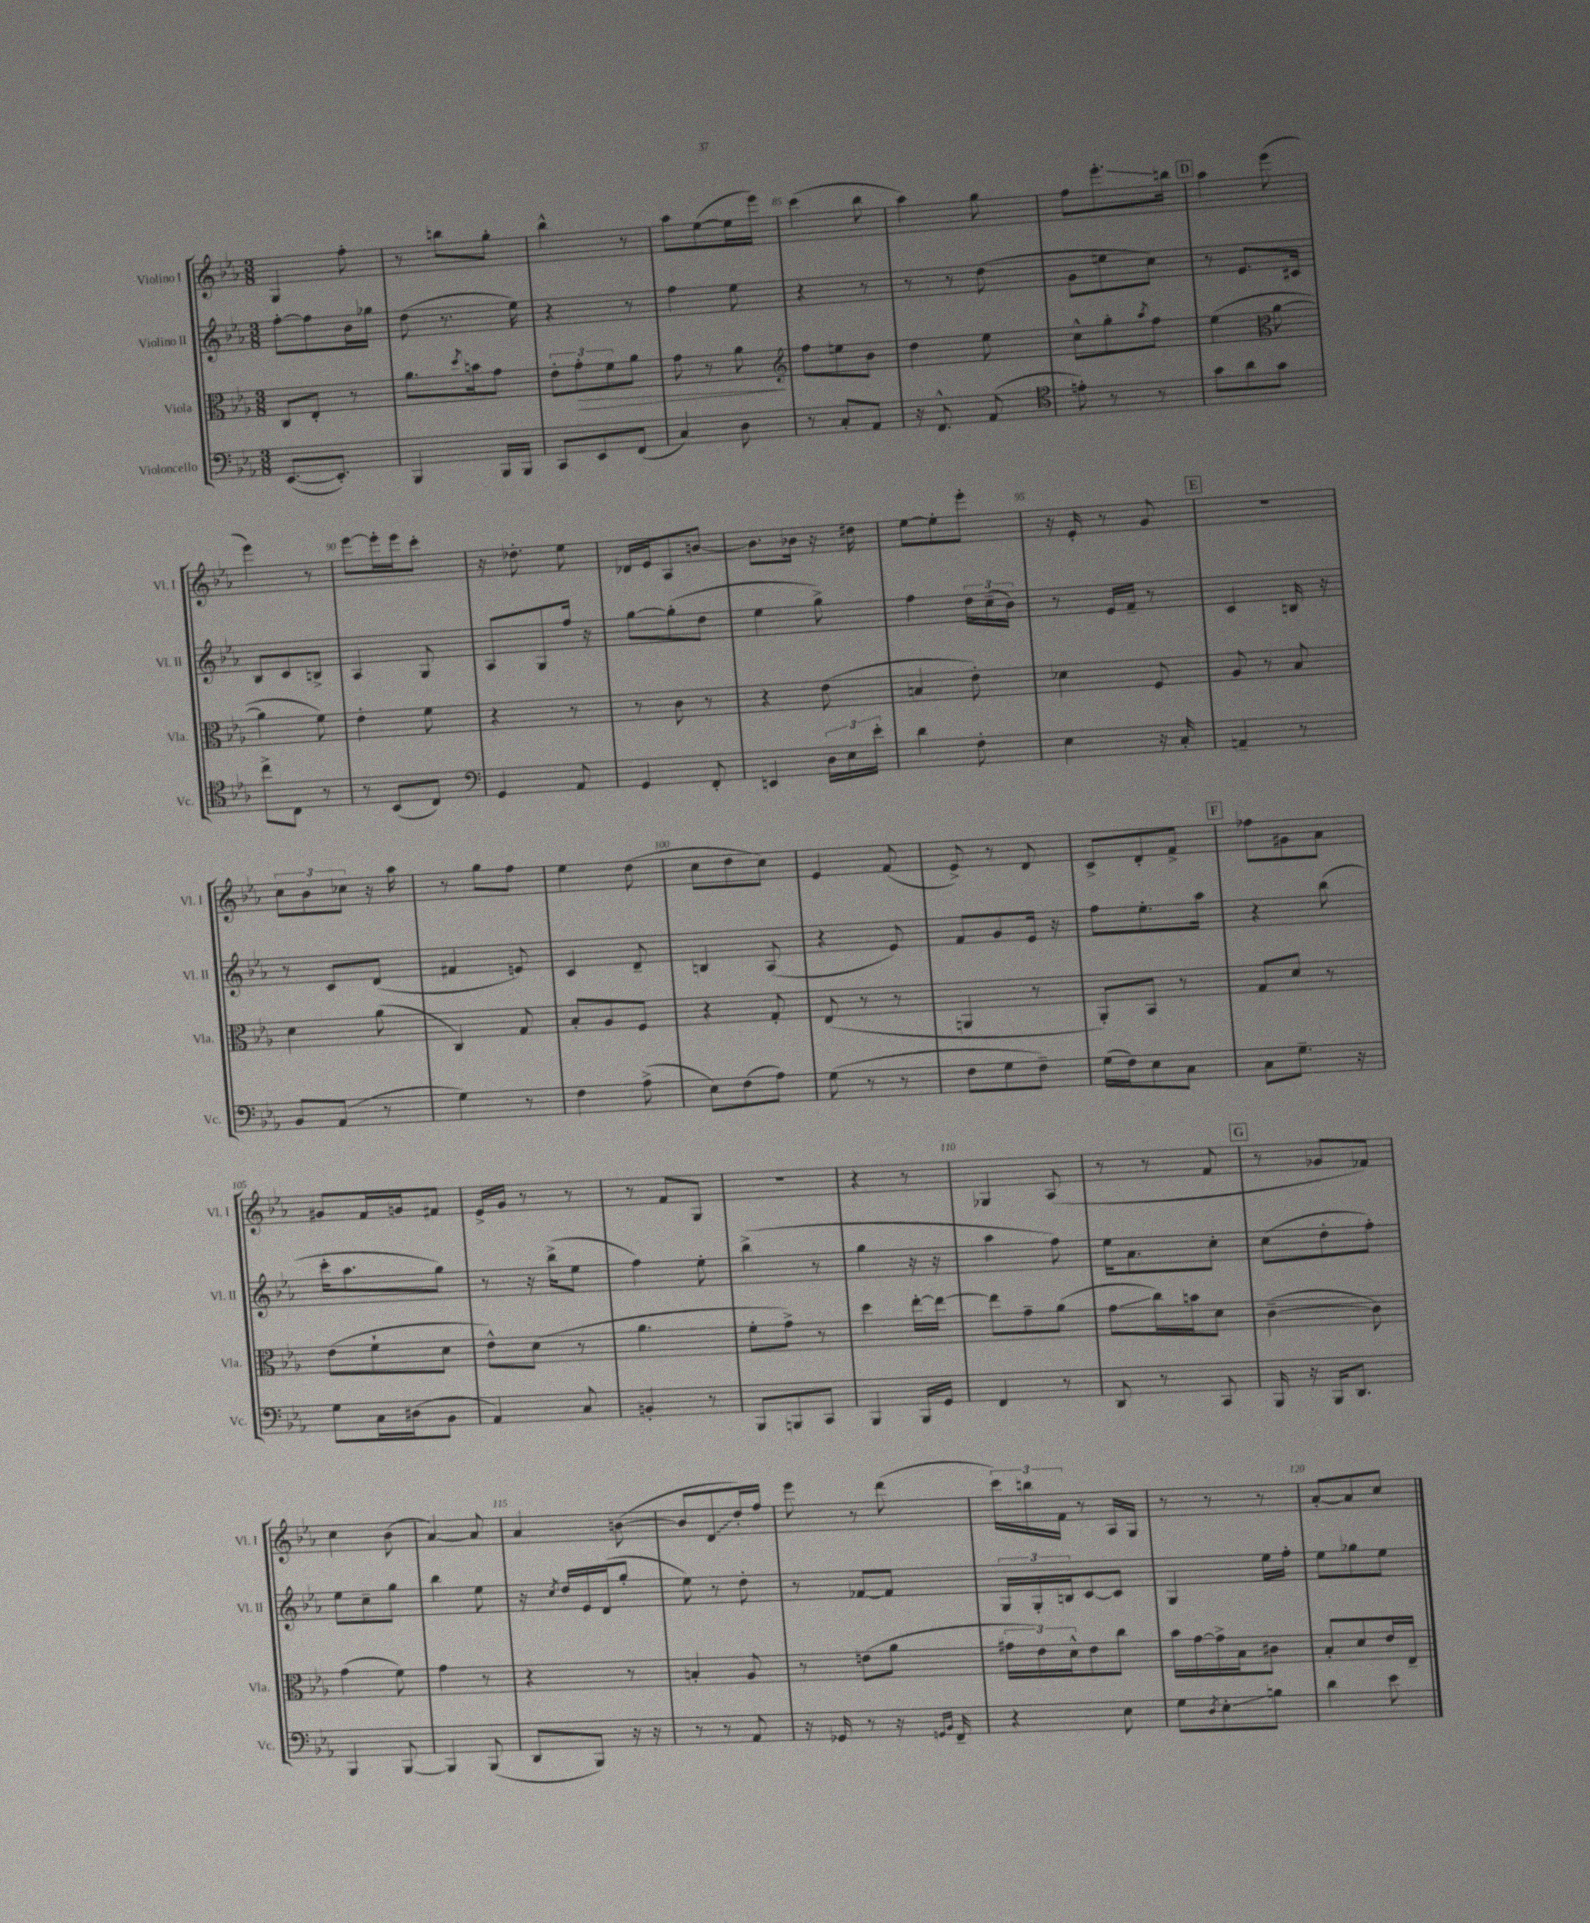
<<
\new StaffGroup <<
\new Staff = "s0" \with { instrumentName = "Violino I" shortInstrumentName = "Vl. I" } {
    \clef treble \key ees \major \numericTimeSignature \time 3/8
    g4 f''8-. |
    r8 b''8 g''8-. |
    bes''4-^ r8 |
    aes''8 ees''8~( ees''16 ees'''16) |
    c'''4( bes''8 |
    aes''4) g''8 |
    f''8 ees'''8.-.\glissando b''16 |
    \mark \markup { \box "D" } aes''4 ees'''8( |
    ees'''4) r8 |
    ees'''8~ ees'''16-. ees'''16 c'''8-. |
    r16 des''8.-. ees''8 |
    des'16 ees'16 aes8 b'8~ |
    b'8. bes'16 r16 dis''16 |
    ees''8~ ees''8-. ees'''8-. |
    r16 ees'16-. r8 g'8 |
    \mark \markup { \box "E" } R4. |
    \tuplet 3/2 { c''8 bes'8 ces''8 } r16 aes''16 |
    r8 g''8 f''8 |
    ees''4 d''8( |
    c''8 d''8 c''8) |
    ees'4 f'8( |
    ees'8->) r8 d'8 |
    c'8-> d'8-. f'8-> |
    \mark \markup { \box "F" } fes''8 gis'8 aes'8 |
    gis'8 f'16 g'16 fis'8 |
    ees'16-> g'16 r8 r8 |
    r8 f'8 g8 |
    R4. |
    r4 r8 |
    ges4 aes8( |
    r8 r8 f'8 |
    \mark \markup { \box "G" } r8 ges'8 fes'8) |
    c''4 bes'8( |
    aes'4~) aes'8 |
    aes'4 b'8~( |
    b'8 \once \override Glissando.style = #'zigzag d'8\glissando d''16-.) f''16 |
    ees'''8 r8 d'''8( |
    \tuplet 3/2 { c'''16) b''16 f'16 } r8 aes16 g16 |
    r8 r8 r8 |
    aes'8~-. aes'8 c''8 \bar "|." |
}
\new Staff = "s1" \with { instrumentName = "Violino II" shortInstrumentName = "Vl. II" } {
    \clef treble \key ees \major \numericTimeSignature \time 3/8
    f''8~-. f''8 bes'16 ges''16 |
    d''8( r8. ees''16) |
    r4 r8 |
    f''4 ees''8 |
    r4 r8 |
    r8 r8 d''8( |
    g'8 e''8 c''8) |
    \mark \markup { \box "D" } r8 ees'8. cis'16 |
    bes8 c'8 b8-> |
    aes4 g8 |
    aes8 g8 f''16 r16 |
    g''8~ g''8-.( d''8 |
    ees''4 g''8->) |
    f''4 \tuplet 3/2 { d''16 c''16--( bes'16) } |
    r8 ees'16 f'16-- r8 |
    \mark \markup { \box "E" } c'4 b16 r16 |
    r8 c'8 d'8( |
    fis'4 e'8) |
    c'4 d'8-- |
    b4 aes8( |
    r4 ees'8) |
    f'8 g'8 ees'16 r16 |
    f''8 ees''8.-. aes''16 |
    \mark \markup { \box "F" } r4 bes''8( |
    c'''16-. aes''8. g''8) |
    r8 r16 bes''16->( ees''8 |
    f''4) ees''8-. |
    bes''4->( r8 |
    g''4 r16 r16 |
    aes''4 f''8) |
    ees''16 aes'8. c''8-. |
    \mark \markup { \box "G" } c''8( d''8-. f''8-.) |
    ees''8 c''8-- g''8 |
    bes''4 ees''8 |
    r16 \acciaccatura { c''8 } d''16 ees'16 d'16( g''8-. |
    ees''8) r8 d''8-. |
    r8 fes'8~ fes'8 |
    \tuplet 3/2 { g16 g16-. b16 } c'8~ c'8 |
    g4 ees''16 f''16-. |
    ees''8 ges''8 ees''8 \bar "|." |
}
\new Staff = "s2" \with { instrumentName = "Viola" shortInstrumentName = "Vla." } {
    \clef alto \key ees \major \numericTimeSignature \time 3/8
    c8 ees8-. r8 |
    aes'8. \acciaccatura { d''8 } b'16 g'8 |
    \tuplet 3/2 { ees'8-. g'8-.\> f'8 } aes'8 |
    g'8 r8 aes'8\! |
    \clef treble f''8 e''8 bes'8 |
    d''4 ees''8 |
    c''8-^ g''8-. \acciaccatura { aes''8 } f''8 |
    \mark \markup { \box "D" } ees''4( \clef alto aes'8~ |
    aes'4 f'8) |
    ees'4-. f'8 |
    r4 r8 |
    r8 c'8 r8 |
    r4 ees'8( |
    b4 ees'8-.) |
    des'4 f8 |
    \mark \markup { \box "E" } aes8 r8 bes8 |
    d'4 aes'8( |
    c4) g8 |
    bes8-. aes8 f8 |
    r4 g8-. |
    ees8( r8 r8 |
    a,4 r8 |
    aes,8-.) bes,8 r8 |
    \mark \markup { \box "F" } g8 d'8 r8 |
    ees'8( f'8-! d'8 |
    ees'8-^) d'8( r8 |
    aes'4. |
    f'8-. g'8->) r8 |
    d''4 ees''16~-. ees''16~ |
    ees''8 g'8-- aes'8( |
    g'8\glissando c''16) b'16 d'8 |
    \mark \markup { \box "G" } c'4~--( c'8) |
    g'4( f'8) |
    g'4 r8 |
    r4 r8 |
    b4-. aes8 |
    r8 e'8( aes'8 |
    \tuplet 3/2 { gis'16 ees'16) d'16-^ } ees'8 c''8 |
    bes'16 g'16~ g'16-> bes16 cis'8 |
    bes8-. d'8 ees'16 ees16-- \bar "|." |
}
\new Staff = "s3" \with { instrumentName = "Violoncello" shortInstrumentName = "Vc." } {
    \clef bass \key ees \major \numericTimeSignature \time 3/8
    ees,8.~( ees,8.-.) |
    bes,,4 bes,,16 bes,,16 |
    c,8 ees,8 f,8( |
    c4) d8 |
    r8 c8-. aes,8 |
    r16 f,8.-^ aes,8( |
    \clef tenor e'8-.) r8 r8 |
    \mark \markup { \box "D" } g'8 aes'8 g'8 |
    c''8-> c8 r8 |
    r8 bes,8( c8) |
    \clef bass g,4 aes,8 |
    g,4 f,8-. |
    e,4 \tuplet 3/2 { d16 ees16 ees'16-. } |
    d'4 f8-. |
    ees4 r16 c16-. |
    \mark \markup { \box "E" } a,4-- r8 |
    bes,8 aes,8( r8 |
    g4) r8 |
    f4 aes8->( |
    ees8) f8( aes8) |
    g8( r8 r8 |
    f8 g8 f8--) |
    g16( f16) ees8 c8 |
    \mark \markup { \box "F" } c8 g8.-- r16 |
    g8 c16 dis16( bes,8 |
    aes,4) c8 |
    b,4-. r8 |
    bes,,8 b,,8 c,8 |
    bes,,4 bes,,16 g,16 |
    f,4 r8 |
    d,8 r8 c,8 |
    \mark \markup { \box "G" } bes,,16 r16 bes,,16 d,8. |
    bes,,4 bes,,8~ |
    bes,,4 bes,,8( |
    d,8 bes,,8) r16 r16 |
    r8 r8 aes,8 |
    r16 ges,16 r8 r16 \grace { g,16 bes,16 } f,16-- |
    r4 ees8 |
    g8 \acciaccatura { d8 } ees8-.\glissando b8 |
    d'4 ees'8 \bar "|." |
}
>>
>>
\layout { \context { \Score currentBarNumber = #81 \override BarNumber.break-visibility = ##(#f #t #t) barNumberVisibility = #(every-nth-bar-number-visible 5) } }
